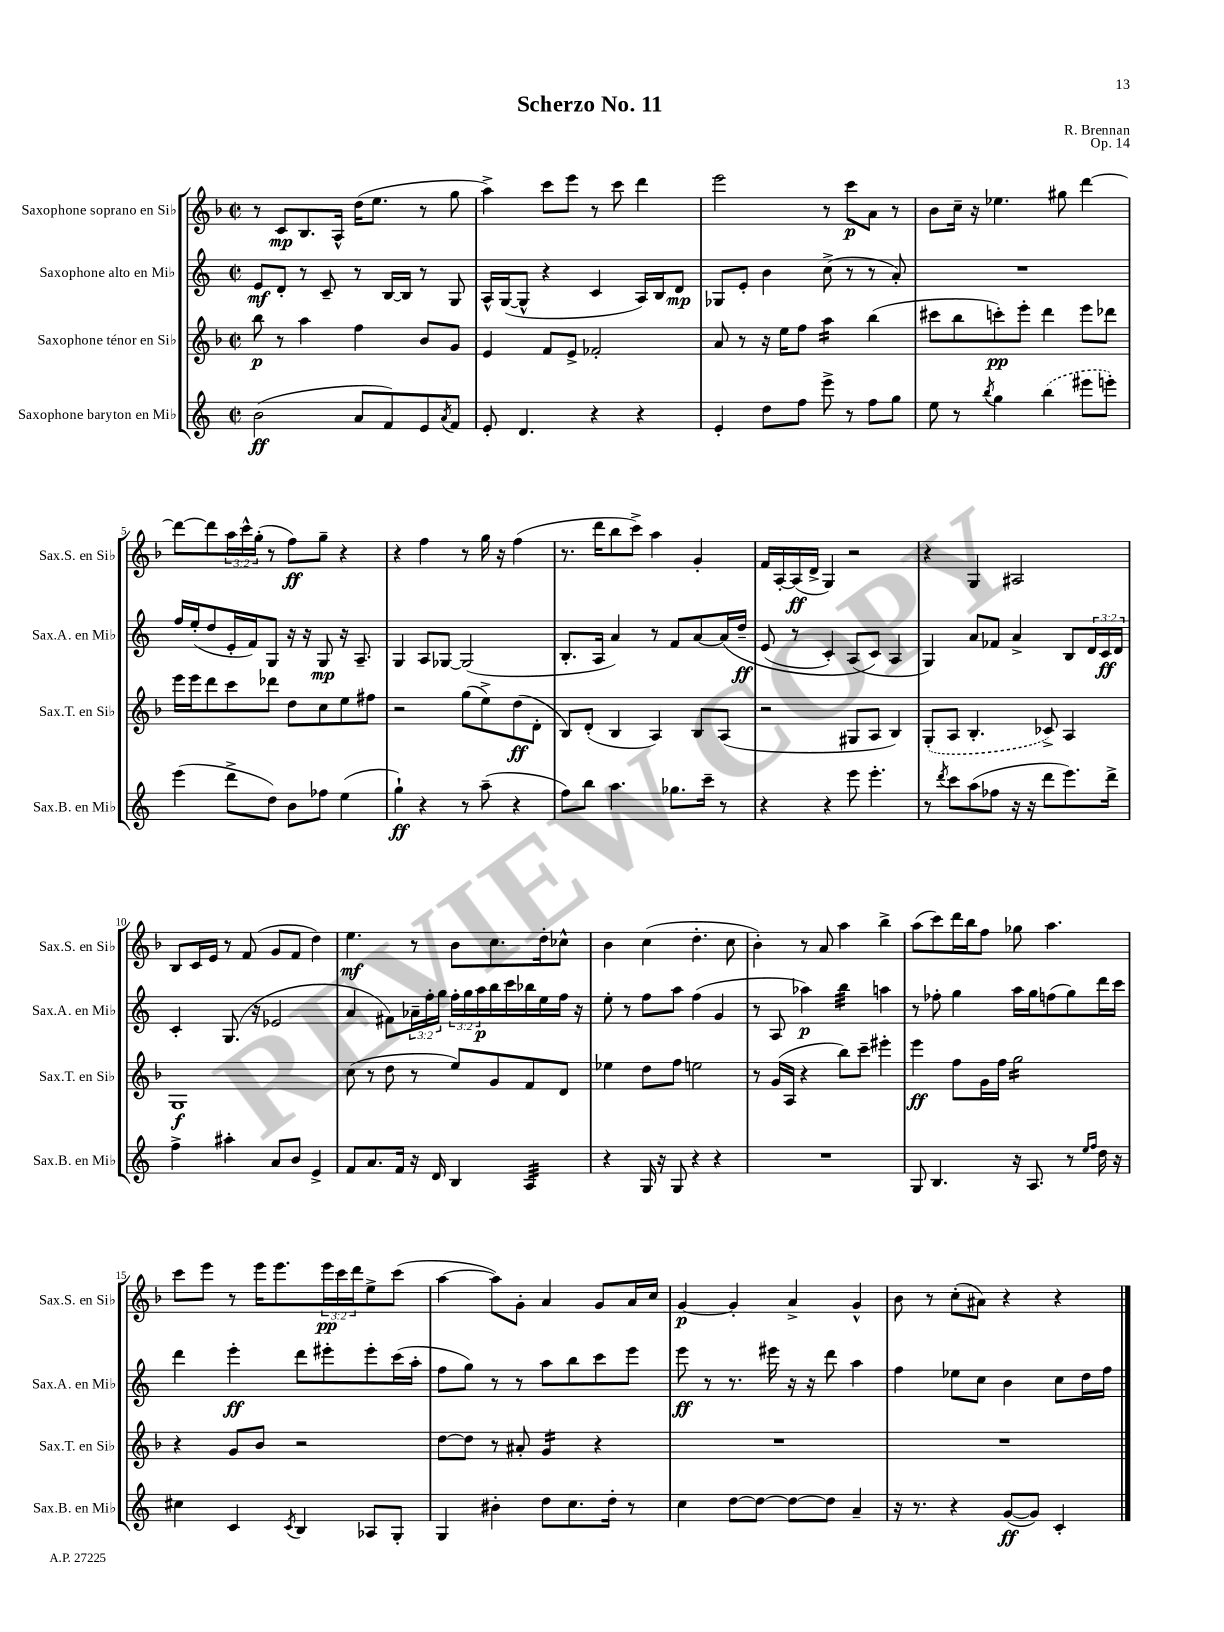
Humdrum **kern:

**kern	**kern	**kern	**kern
*staff4	*staff3	*staff2	*staff1
*clefG2	*clefG2	*clefG2	*clefG2
*k[]	*k[b-]	*k[]	*k[b-]
*M2/2	*M2/2	*M2/2	*M2/2
*met(c|)	*met(c|)	*met(c|)	*met(c|)
(2b	8bb-	8e	8r
.	8r	8d'	8c
.	4aa	8r	8.B-
.	.	8c~	.
.	.	.	16A^^
8a	4ff	8r	(16dd
.	.	.	8.ee
8f)	.	[16B	.
.	.	16B]	.
8e	8b-	8r	8r
8qa	.	.	.
8f	8g	8G	8gg
=	=	=	=
8e'	4e	16A^^	4aa^)
.	.	([16G	.
4.d	.	8G^^]	.
.	8f	4r	8ccc
.	8e^	.	8eee
4r	2f-'	4c	8r
.	.	.	8ccc
4r	.	16A)	4ddd
.	.	16B	.
.	.	8d	.
=	=	=	=
4e'	8a	8G-	2eee
.	8r	8e'	.
8dd	16r	4b	.
.	16ee	.	.
8ff	8ff	.	.
8eee^	4aa	(8cc^	8r
8r	.	8r	8ccc
8ff	(4bb-	8r	8a
8gg	.	8a')	8r
=	=	=	=
8ee	8ccc#	1r	8b-
8r	8bb-	.	16cc~
.	.	.	16r
8qbb	.	.	.
4gg	8ccc')	.	4.ee-
.	8eee'	.	.
(4bb	4ddd	.	.
.	.	.	8gg#
8eee#	8eee	.	[4ddd
8eee')	8ddd-	.	.
=	=	=	=
(4eee	16eee	16ff	8ddd_
.	16eee	(16ee'	.
.	8ddd	8dd	8ddd]
8ddd^	8ccc	16e'	24aa
.	.	.	24ccc^^
.	.	16f)	.
.	.	.	(24gg'
8dd)	8ddd-	8G	8r
8b	8dd	16r	8ff)
.	.	16r	.
8ff-	8cc	8G	8gg~
(4ee	8ee	16r	4r
.	.	8.A~	.
.	8ff#	.	.
=	=	=	=
4gg`)	2r	4G	4r
4r	.	8A	4ff
.	.	[8G-	.
8r	(8gg	(2G-]	8r
(8aa~	8ee^)	.	16gg
.	.	.	16r
4r	(8dd	.	(4ff
.	8d'	.	.
=	=	=	=
8ff)	8B-)	8.B'	8.r
8bb	(8d'	.	.
.	.	16A	16ddd
4.aa	4B-	4a)	8bb-
.	.	.	8ccc^)
.	4A)	8r	4aa
8.gg-	.	8f	.
.	8B-	[8a	4g'
16ccc~	.	.	.
8r	(8A	&(16a]	.
.	.	16dd~	.
=	=	=	=
4r	2r	(8e	16f
.	.	.	[16A'
.	.	8r	(16A]
.	.	.	16d^
4r	.	4c')	4G)
8eee	8G#	(8A	2r
4.eee'	8A	8c&)	.
.	4B-)	4A	.
=	=	=	=
8r	(8G'	4G)	4r
8qddd	.	.	.
8ccc	8A	.	.
(8aa	4.B-'	8a	4G
8ff-	.	8f-	.
16r	.	4a^	2A#
16r	.	.	.
8ddd	8c-^)	.	.
8.eee)	4A	8B	.
.	.	24d	.
.	.	24c	.
16ddd^	.	.	.
.	.	24d	.
=	=	=	=
4ff^	1G	4c'	8B-
.	.	.	16c
.	.	.	16e
4aa#'	.	(8.G	8r
.	.	.	(8f
.	.	16r	.
8a	.	2e-	8g
8b	.	.	8f
4e^	.	.	4dd)
=	=	=	=
8f	(8cc	4a	4.ee
8.a	8r	.	.
.	8dd	8f#)	.
16f	.	.	.
16r	8r	24a-~	8r
.	.	24ff'	.
16d	.	.	.
.	.	24gg	.
4B	8ee)	24ff'	8b-
.	.	24gg	.
.	.	24aa	.
.	8g	16bb	8.cc
.	.	16ccc	.
4A	8f	16bb-	.
.	.	16ee	16dd'
.	8d	16ff	8cc-^^
.	.	16r	.
=	=	=	=
4r	4ee-	8ee'	4b-
.	.	8r	.
16G	8dd	8ff	(4cc
16r	.	.	.
8G	8ff	8aa	.
4r	2ee	(4ff	4.dd'
4r	.	4g	.
.	.	.	8cc
=	=	=	=
1r	8r	8r	4b-')
.	(16g	8A	.
.	16A	.	.
.	4r	4aa-)	8r
.	.	.	8a
.	8bb-)	4bb	4aa
.	8ccc~	.	.
.	4eee#'	4aa	4bb-^
=	=	=	=
8G	4eee	8r	(8aa
4.B	.	8ff-'	8ccc)
.	8ff	4gg	16ddd
.	.	.	16bb-
.	16g	.	8ff
.	16ff	.	.
16r	2gg	16aa	8gg-
8.A	.	16gg	.
.	.	(8ff	4.aa
8r	.	8gg)	.
16qqee	.	.	.
16qqff	.	.	.
16dd	.	16ddd	.
16r	.	16ccc	.
=	=	=	=
4cc#	4r	4ddd	8ccc
.	.	.	8eee
4c	8g	4eee'	8r
.	8b-	.	16eee
.	.	.	8.eee
8qc	.	.	.
4B	2r	8ddd	.
.	.	8eee#'	24eee
.	.	.	24ccc
.	.	.	24ddd
8A-	.	8eee#'	8ee^
8G'	.	(16ccc	(8ccc
.	.	16aa'	.
=	=	=	=
4G	[8dd	8ff	[4aa
.	8dd]	8gg)	.
4b#'	8r	8r	8aa])
.	8a#'	8r	8g'
8dd	4g	8aa	4a
8.cc	.	8bb	.
.	4r	8ccc	8g
16dd'	.	.	.
8r	.	8eee	16a
.	.	.	16cc
=	=	=	=
4cc	1r	8eee	[4g
.	.	8r	.
[8dd	.	8.r	4g']
8dd_	.	.	.
.	.	16eee#	.
8dd_	.	16r	4a^
.	.	16r	.
8dd]	.	8ddd	.
4a~	.	4aa	4g^^
=	=	=	=
16r	1r	4ff	8b-
8.r	.	.	.
.	.	.	8r
4r	.	8ee-	(8cc'
.	.	8cc	8a#)
([8g	.	4b	4r
8g])	.	.	.
4c'	.	8cc	4r
.	.	16dd	.
.	.	16ff	.
==	==	==	==
*-	*-	*-	*-
